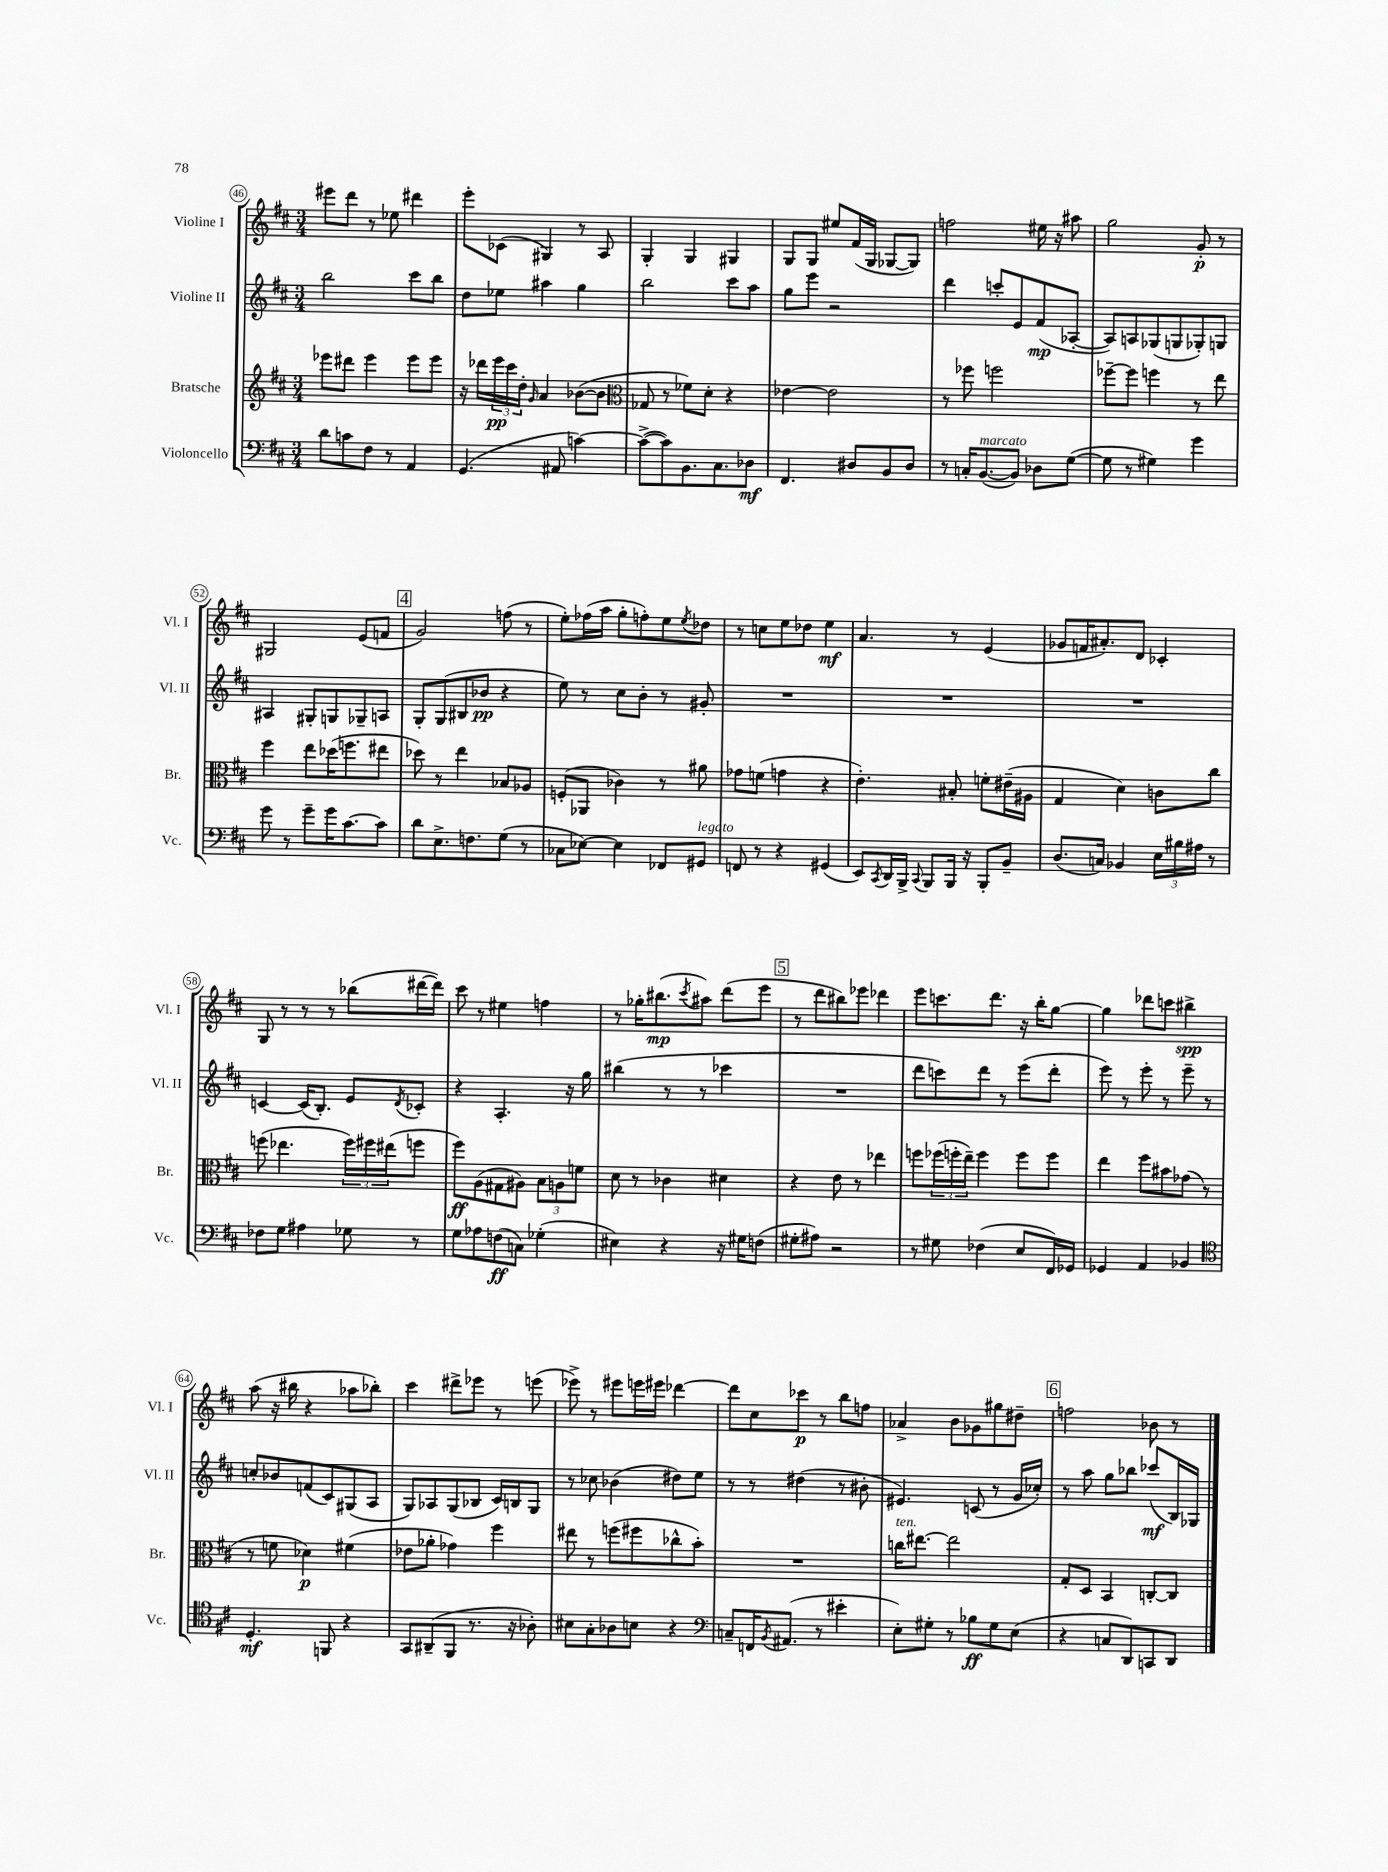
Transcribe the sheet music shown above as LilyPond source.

<<
\new StaffGroup <<
\new Staff = "s0" \with { instrumentName = "Violine I" shortInstrumentName = "Vl. I" } {
    \clef treble \key d \major \numericTimeSignature \time 3/4
    eis'''8 d'''8 r8 ees''8 dis'''4 |
    e'''8-. ces'8( gis4) r8 a8 |
    g4-. g4 gis4 |
    g8 g8 eis''8 fis'16( g16 ges8~ ges8) |
    f''2 eis''16 r16 ais''8 |
    g''2 g'8-.\p r8 |
    gis2 e'8( f'8 |
    \mark \markup { \box "4" } g'2) f''8( r8 |
    e''8-.) fes''16( a''16 g''8-. f''8-.) e''8 \acciaccatura { e''8 } des''8 |
    r8 c''8 e''8 des''8 e''4\mf |
    a'4. r8 e'4( |
    ges'8 f'16 ais'8.-.) d'8 ces'4-. |
    g8 r8 r8 r8 bes''8( dis'''16~ dis'''16) |
    cis'''8 r8 eis''4 f''4 |
    r8 ges''16-. bis''8.\mp( \acciaccatura { cis'''8 } ais''8) d'''8( e'''8 |
    \mark \markup { \box "5" } r8 d'''8 bis''8) ees'''8 des'''4 |
    e'''8 c'''8. d'''8. r16 b''16-. g''8~ |
    g''4 des'''8 c'''8 bis''4->\spp |
    a''8( r16 bis''16 r4 aes''8 bes''8-.) |
    cis'''4 dis'''8-> ees'''8 r8 e'''8( |
    ees'''8->) r8 eis'''8 e'''16 eis'''16 des'''4~ |
    des'''8 cis''8 ces'''8\p r8 b''8 f''8 |
    aes'4-> b'8 ges'8 gis''8 dis''8-- |
    \mark \markup { \box "6" } f''2 bes'8 r8 \bar "|." |
}
\new Staff = "s1" \with { instrumentName = "Violine II" shortInstrumentName = "Vl. II" } {
    \clef treble \key d \major \numericTimeSignature \time 3/4
    b''2 cis'''8 b''8 |
    d''8 ees''8 ais''4 g''4 |
    b''2 cis'''8 a''8 |
    g''8 e'''8 r2 |
    d'''4 c'''8-. e'8 fis'8\mp( aes8~-. |
    aes8) a8 ges8( g8 ges8-.) g8 |
    ais4 gis8-. g8 ges8-- a8 |
    \mark \markup { \box "4" } g8-. g8( bis8 bes'8\pp r4 |
    e''8) r8 cis''8 b'8-. r8 gis'8-. |
    R2. |
    R2. |
    R2. |
    c'4~ c'16( b8.-.) e'8 \acciaccatura { d'8 } ces'8-. |
    r4 a4.-. r16 g''16 |
    bis''4( r8 r8 ces'''4 |
    \mark \markup { \box "5" } R2. |
    d'''8 c'''8) d'''8 r8 e'''8( d'''8-. |
    e'''8) r8 e'''8-. r8 e'''8-- r8 |
    c''8-. bes'8 f'8( cis'8) gis8( a8 |
    g8) aes8 g8( bes8 cis'16) b16 g8 |
    r8 ces''8 bes'4( dis''8) e''8 |
    r8 r8 dis''4( r8 bis'8-. |
    eis'4.) c'8( r8 g'16 ces''16-.) |
    \mark \markup { \box "6" } r8 a''8 g''8 bes''8 ces'''8\mf( b16) ges16 \bar "|." |
}
\new Staff = "s2" \with { instrumentName = "Bratsche" shortInstrumentName = "Br." } {
    \clef treble \key d \major \numericTimeSignature \time 3/4
    ees'''8 dis'''8 ees'''4 ees'''8 ees'''8 |
    r16 des'''16 \tuplet 3/2 { e'''16\pp cis'''16 d''16-. } \grace { g'16 } a'4 bes'8~( bes'8 |
    \clef alto ges8 r8 fes'8) d'8-. r4 |
    ees'4~ ees'2 |
    r8 fes''8 f''2 |
    fes''8~-- fes''8 f''4 r8 e''8 |
    fis''4 e''8 des''16( f''8. eis''8 |
    \mark \markup { \box "4" } des''8) r8 e''4 bes8 aes8 |
    f8-.( aes,8 ces'4) r8 ais'8 |
    ges'8 f'8( g'4 r4 |
    e'4.-.) bis8-. f'8-. eis'16--( ais16 |
    g4 d'4) c'8 cis''8 |
    f''8( ees''4. \tuplet 3/2 { f''16) fis''16 eis''16( } f''8 |
    fis''8\ff) a8( gis8 ais8) \tuplet 3/2 { b8 a8 f'8 } |
    d'8 r8 ces'4 dis'4 |
    \mark \markup { \box "5" } r4 e'8 r8 ees''4 |
    f''8 \tuplet 3/2 { fes''16( f''16-. e''16--) } f''4 f''8 f''8 |
    e''4 fis''8 bis'8 ges'8( r8 |
    r8 f'8 des'4\p) fis'4( |
    ees'8 aes'8-. ges'4) fis''4 |
    eis''8 r8 f''8( fis''8 ces''8-^ b'8-.) |
    R2. |
    c''16^\markup { \italic "ten." } eis''8.~ eis''2 |
    \mark \markup { \box "6" } g8-. d8 b,4 c8~-. c8 \bar "|." |
}
\new Staff = "s3" \with { instrumentName = "Violoncello" shortInstrumentName = "Vc." } {
    \clef bass \key d \major \numericTimeSignature \time 3/4
    d'8 c'8 fis8 r8 a,4 |
    g,4.( ais,8 c'4~) |
    c'8~->( c'8) b,8. cis8. des8\mf |
    fis,4. dis8 b,8 dis8 |
    r8 c16-. b,8.~^\markup { \italic "marcato" }( b,8) des8 g8~( |
    g8 r8 gis4) g'4 |
    g'8 r8 g'8-- g'16 cis'8.~ cis'8 |
    \mark \markup { \box "4" } d'8 e8.-> f8. g8( r8 |
    ces8 ees8~) ees4 fes,8 gis,8^\markup { \italic "legato" } |
    f,8 r8 r4 gis,4( |
    e,8) \acciaccatura { cis,8 } d,16 b,,16-> \appoggiatura { cis,8 } b,,8 b,,16 r16 b,,8-. b,8-- |
    d8.( c16) bes,4 \tuplet 3/2 { e16 bis16 ais16 } r8 |
    fes8 g8 ais4 ges8 r8 |
    g8 aes8 f8\ff( c8) ges4-.( |
    eis4) r4 r16 gis16 f8( |
    \mark \markup { \box "5" } gis8-. ais8) r2 |
    r8 gis8 fes4( e8 fis,16) ges,16 |
    ges,4 a,4 bes,4 |
    \clef tenor d4.-.\mf f,8 r4 |
    g,8 ais,8--( fis,8 r8. r16 aes8-.) |
    bis8 g8-. aes8 b8 r4 |
    \clef bass c8-- f,16 \acciaccatura { b,8 } ais,8.( r8 eis'4-. |
    e8-.) gis8-. r8 bes8\ff gis8 e8( |
    \mark \markup { \box "6" } r4 c8 d,8) c,8 d,8 \bar "|." |
}
>>
>>
\layout { \context { \Score currentBarNumber = #46 \override BarNumber.stencil = #(make-stencil-circler 0.1 0.3 ly:text-interface::print) } }
